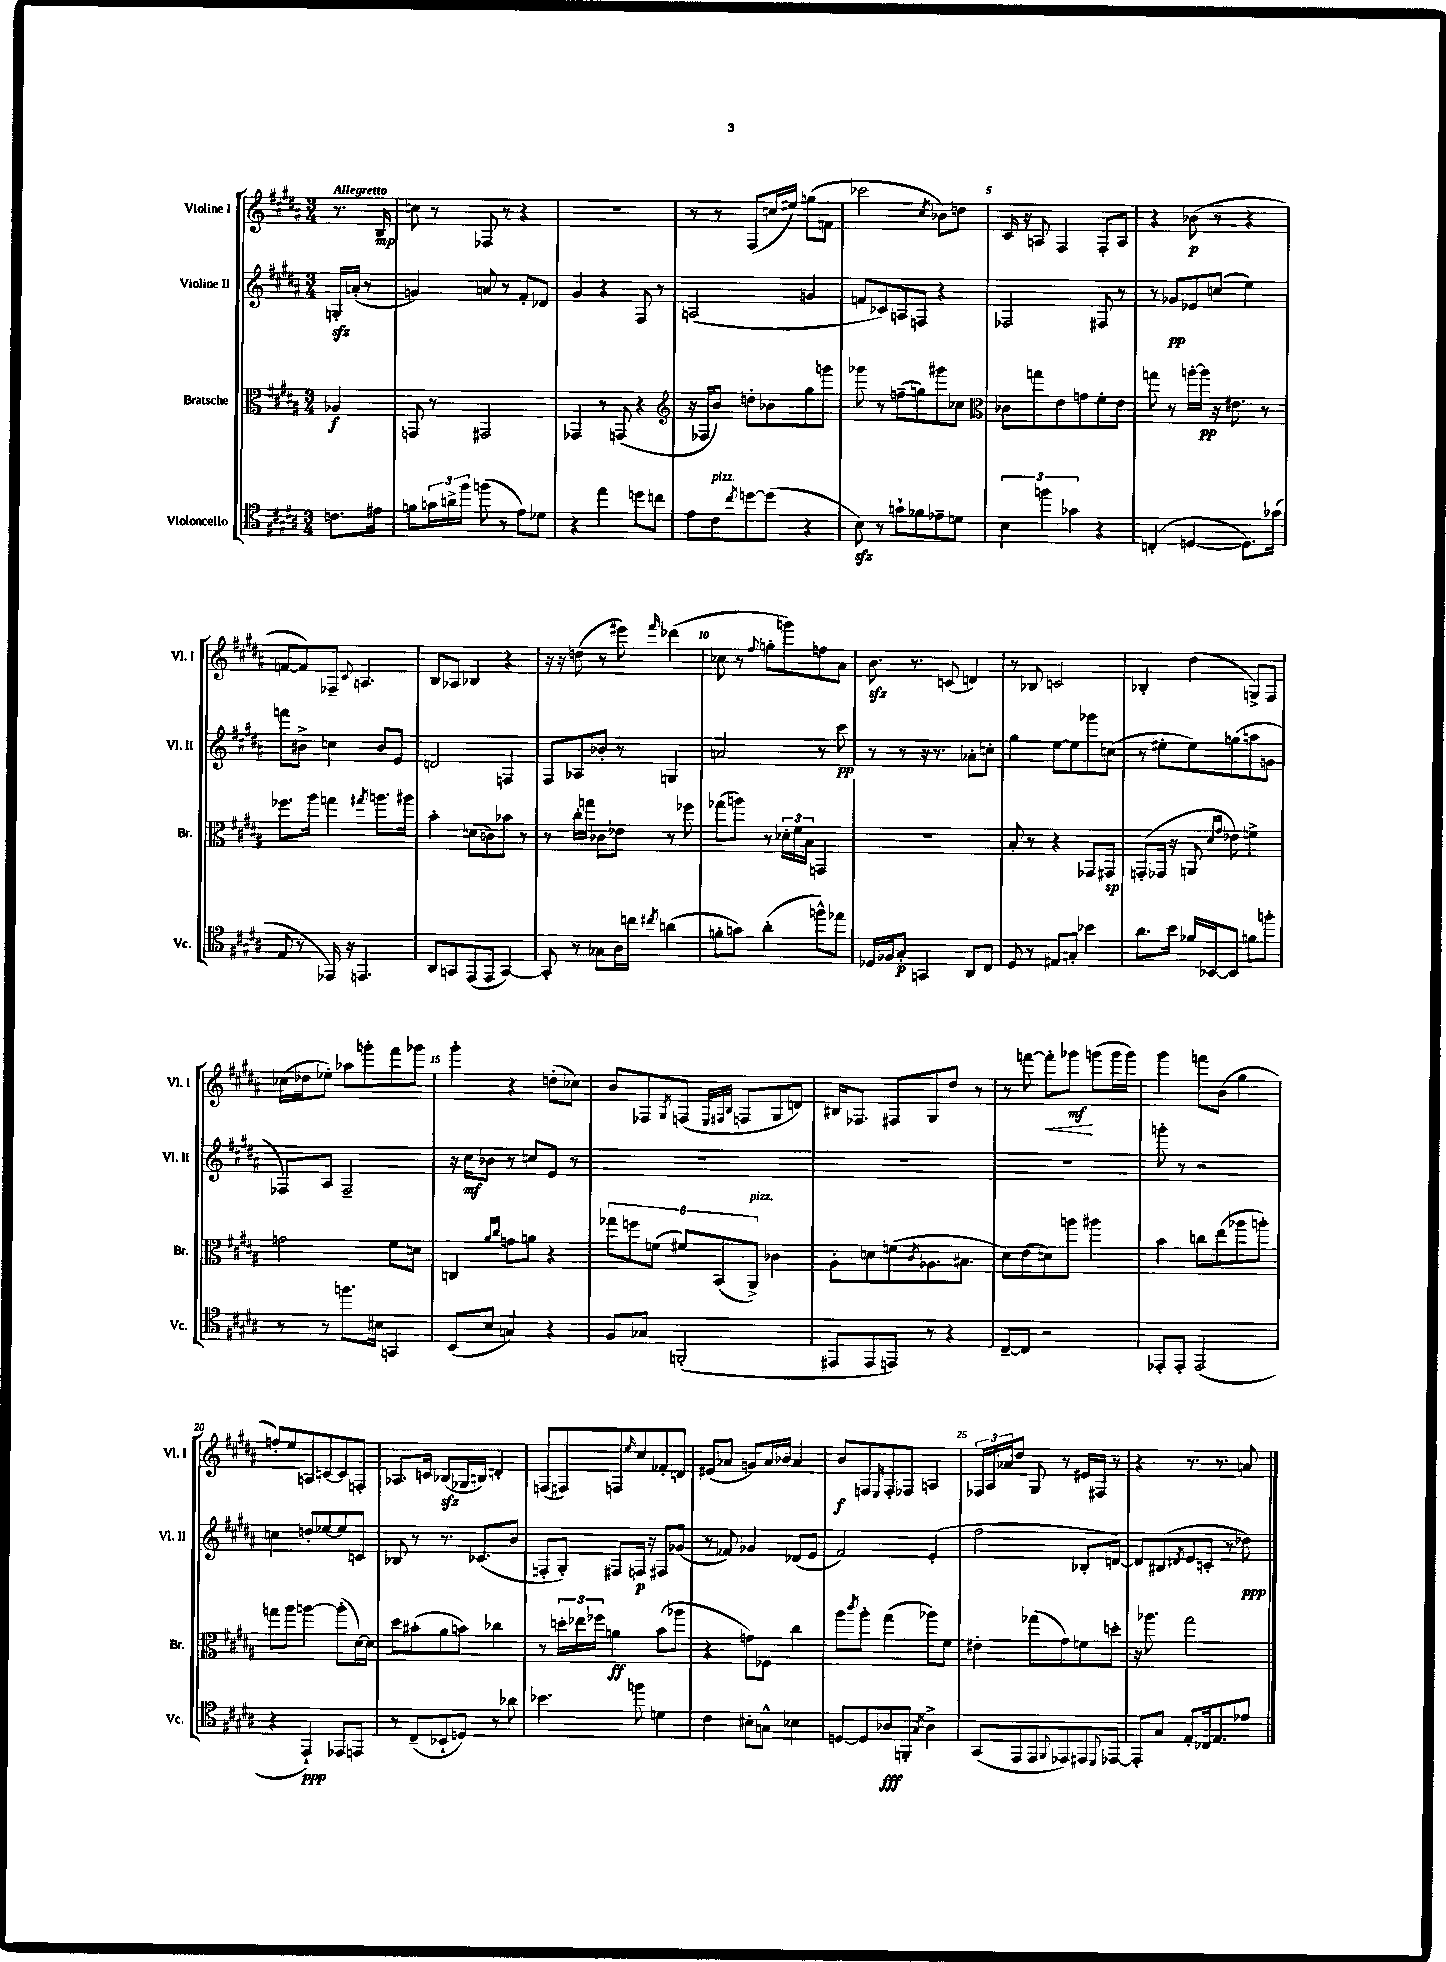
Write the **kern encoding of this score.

**kern	**kern	**kern	**kern
*staff4	*staff3	*staff2	*staff1
*clefC4	*clefC3	*clefG2	*clefG2
*k[f#c#g#d#a#]	*k[f#c#g#d#a#]	*k[f#c#g#d#a#]	*k[f#c#g#d#a#]
*M3/4	*M3/4	*M3/4	*M3/4
8.c\L	4A-/	16G'/LL	8.r
.	.	(16a'/JJ	.
.	.	8r	.
16e#\Jk	.	.	16B/
=	=	=	=
8f\L	8GG/	4g/)	8cc\
24g\L	8r	.	8r
24a^\	.	.	.
24ff#\JJ	.	.	.
(8ff\	2GG#/	8a/	8F-/
8r	.	8r	8r
8e\L)	.	8f#'/L	4r
8d-\J	.	8d-/J	.
=	=	=	=
4r	4GG-/	4g#/	2.r
4ee\	8r	4r	.
.	(8GG/	.	.
8dd\L	4r	8F#/	.
8cc\J	.	8r	.
=	=	=	=
*	*clefG2	*	*
8e\L	16r	(2A/	8r
.	16F-/LK	.	.
8c#\	8b/J)	.	8r
8qcc#/	.	.	.
[8dd\	8dd'\L	.	(8F#/L
(8dd\]J	8b-\	.	16cc/L
.	.	.	16ee#/JJ)
4r	8gg#\	4g/	(8gg\L
.	8ggg\J	.	8f\J
=	=	=	=
8B\)	8ggg-\	8f/L	2ccc-\
8r	8r	8c-/)	.
8g`\L	(8ff~\L	8A/	.
8f-\	8gg\)	8F/J	.
.	.	.	8qcc#/
8e-~\	8ggg#\	4r	8b-\L)
8d\J	8cc-\J	.	8dd\J
=	=	=	=
*	*clefC3	*	*
6B\	8c-\L	2F-/	16c#/
.	.	.	16r
.	8gg\	.	8A/
6ff\	.	.	.
.	8e\	.	4F#/
6g-\	.	.	.
.	8g\	.	.
4r	8f#'\	8F#/	8F#'/L
.	8e\J	8r	8A/J
=	=	=	=
(4C'/	8gg\	8r	4r
.	8r	8g-/L	.
[4D/	[16aa'\LL	8e-/	(8b-\
.	16aa\]JJ	.	.
.	16r	(8cc/J	8r
.	8.e#\	.	.
8.D\]L)	.	4ee\)	4r
.	8r	.	.
(16g-\Jk	.	.	.
=	=	=	=
8E/	8.ff-\L	8fff\L	[8f/L
8r	.	8b#^\J	8f/])
.	16aa#\Jk	.	.
16EE-/)	4gg\	4cc\	8F-~/J
16r	.	.	.
.	.	.	8qqc#/
4.EE/	.	.	4.A/
.	8qgg#/	.	.
.	8.aa\L	8b#/L	.
.	.	8e/J	.
.	16aa#\Jk	.	.
=	=	=	=
8AA#/L	4b'\	2d/	8B/L
8GG/	.	.	8A-/J
(8EE/	(8d\L	.	4B-/
8EE/J	8c\)	.	.
[4GG/)	8b-\J	4F/	4r
.	8r	.	.
=	=	=	=
8GG'/]	8r	8F#/L	16r
.	.	.	16r
8r	16cc#'\LL	8A-/	(8dd\
.	16gg\JJ	.	.
8G-\L	8c-\L	8b-'/J	8r
16A#\L	8e-\J	8r	8eee#\)
16cc\JJ	.	.	.
8qcc#/	.	.	16qqfff#/
(4a\	8r	4G/	(4ddd-\
.	8ff-\	.	.
=	=	=	=
8f'\L	(8gg-\L	2a/	8cc-\
8g\J)	8aa\J)	.	8r
.	.	.	8qqff#/
(4a#'\	8r	.	8gg'\L
.	24d-'\LL	.	8ggg\)
.	24f#\	.	.
.	24B\JJ	.	.
8ff^^\L)	4GG/	8r	8ff\
8ee-\J	.	8ccc#\	8a#\J
=	=	=	=
16D-/LL	2.r	8r	8.b\
16F-/J	.	.	.
8G#'/J	.	8r	.
.	.	.	8.r
4GG/	.	16r	.
.	.	8.r	.
.	.	.	(8c/
8AA#/L	.	8a-'\L	4d/)
8C#/J	.	8cc'\J	.
=	=	=	=
8D#/	8B'/	4gg#\	8r
8r	8r	.	8B-/
8E#/L	4r	[8ee\L	2c/
8G'/J	.	8ee\]	.
4b-\	8GG-/L	8ggg-\	.
.	8GG#/J	(8cc\J	.
=	=	=	=
8.a#\L	(8GG'/L	8r	4B-'/
.	16GG-/Jk	8ee#'\L	.
16b\Jk	16r	.	.
16f-/LL	8AA/	8ee#\)	(4dd#\
[16BB-/J	.	.	.
.	16qqd#/LL	.	.
.	16qqg#/JJ	.	.
8BB-/]J	8e-\)	(8gg\	.
8f\L	4f^\	8aa\	8G^/L)
8ff'\J	.	8g\J	8F#/J
=	=	=	=
8r	2g\	8F-/L)	(16cc-\LL
.	.	.	16dd-\J
8r	.	8A#/J	8ee-'\J)
8.ff\L	.	2F-~/	8aa-\L
.	.	.	8ggg'\
16B#\Jk	.	.	.
4GG/	8f#\L	.	8fff#\
.	8d\J	.	8ggg-\J
=	=	=	=
(8BB/L	4C/	16r	4ggg#'\
.	.	16cc#\LK	.
8B/J	.	8b-\J	.
.	16qqa#/LL	.	.
.	16qqcc#/JJ	.	.
4G/)	8g\L	8r	4r
.	8a\J	8cc/L	.
4r	4r	8e/J	(8dd'\L
.	.	8r	8cc-\J)
=	=	=	=
8F#/L	12gg-\L	2.r	8b/L
.	12ff\	.	.
8G-/J	.	.	8F-/
.	(12f\J	.	.
.	.	.	8qG#/
(2FF'/	12f#/L)	.	(8F/J
.	(12BB/	.	.
.	.	.	32qqE/LLL
.	.	.	32qqF#/
.	.	.	32qqB/JJJ
.	.	.	8F/L
.	12AA#^/J)	.	.
.	4c-\	.	8G#/
.	.	.	8d/J)
=	=	=	=
8EE#/L	8A#'\L	2.r	16B#/LK
.	.	.	8.F-/J
8EE#/	8d\	.	.
8EE/J)	(8f\	.	8F#/L
.	8qc#/	.	.
8r	8.A-\	.	8G#/
4r	.	.	8dd#/J
.	8.B#\J	.	.
.	.	.	8r
=	=	=	=
[8C#~/L	8d#\L)	2.r	8r
8C#/]J	(8e\	.	[8fff\
2r	8d\)	.	8fff'\]L
.	8aa\J	.	8ggg-\J
.	4aa#\	.	(8ggg\L
.	.	.	16ggg\L
.	.	.	16ggg\JJ)
=	=	=	=
8EE-'/L	4b\	8ggg'\	4ggg#\
8EE-'/J	.	8r	.
(2EE-/	8cc\L	2r	8fff\L
.	(8ee\	.	(8b\J
.	8aa-\	.	4gg#\
.	8aa'\J)	.	.
=	=	=	=
4r	8gg\L	4cc\	8ff'/L)
.	8aa#\J	.	8ee/
4EE`/)	[4aa\	8dd'/L	8A/
.	.	[8ee-/	[8c/
8EE-/L	(8aa'\]L	8ee-/]	8c/]
8EE/J	[16d#\L)	8c/J	8F'/J
.	16d#\]JJ	.	.
=	=	=	=
8r	8dd#\L	8B-/	8.A-/L
(8C#~/L	(8b#'\	8r	.
.	.	.	16c/Jk
8BB-`/	8a#\	8.r	(8B-/L
8D/J)	8b\J)	.	16G-/L
.	.	(8.c-/L	16B/JJ)
8r	4cc-\	.	4d'/
8a-\	.	8b/J	.
=	=	=	=
4.b-\	8r	8F'/L	(8F/L
.	24dd'\LL	8G#'/J)	8F#/)
.	24ee-\	.	.
.	24ff-\JJ	.	.
.	4a\	8F#/L	8F/
.	.	.	16qqee/
8ff\	.	16F/Jk	8cc#/
.	.	16r	.
4d\	(8b\L	8F#/L	8f-'/
.	8aa-\J	(8g-/J	8d/J
=	=	=	=
4c#\	4r	8r	(8e#/L
.	.	8f-/)	8a-/J
8B#'\L	8g\L)	4g-/	8g/L)
8G^^\J	8F-\J	.	16a-/L
.	.	.	16b-/JJ
4B-\	4cc#\	(8d-/L	4a-/
.	.	8e/J	.
=	=	=	=
[8D/L	8aa#\L	2f#/)	8b/L
.	8qccc#/	.	.
8D/]	8aa#'\J	.	8F/
.	.	.	16qqE/
8A-/	(4gg#\	.	8F'/
8FF'/J	.	.	8F-/J
8qG#/	.	.	.
4A-^\	8aa-\L)	(4e'/	4A/
.	8f#\J	.	.
=	=	=	=
(8GG#/L	4e#'\	2ff#\	24F-/LL
.	.	.	24A#/
.	.	.	24a-/J
8EE/	.	.	8dd#/J
8EE/	(8gg-\L	.	8G#/
8qqFF#/	.	.	.
8EE-/)	8g#\)	.	8r
8EE#/	8f\	8B-'/L	16e#/LL
.	.	.	16F#/JJ
8qqDD#/	.	.	.
[8EE-/J	8dd'\J	[8d/J)	8r
=	=	=	=
8EE-'/]L	16r	8d/]L	4r
.	8.aa-\	.	.
8G#/J	.	(8B#/	.
.	.	8qd#/	.
8E'/L	2gg#\	8e/	8.r
16C-/k	.	8c'/J	.
8.E/	.	.	8.r
.	.	8r	.
8e-/J	.	8dd-\)	8a/
==	==	==	==
*-	*-	*-	*-
